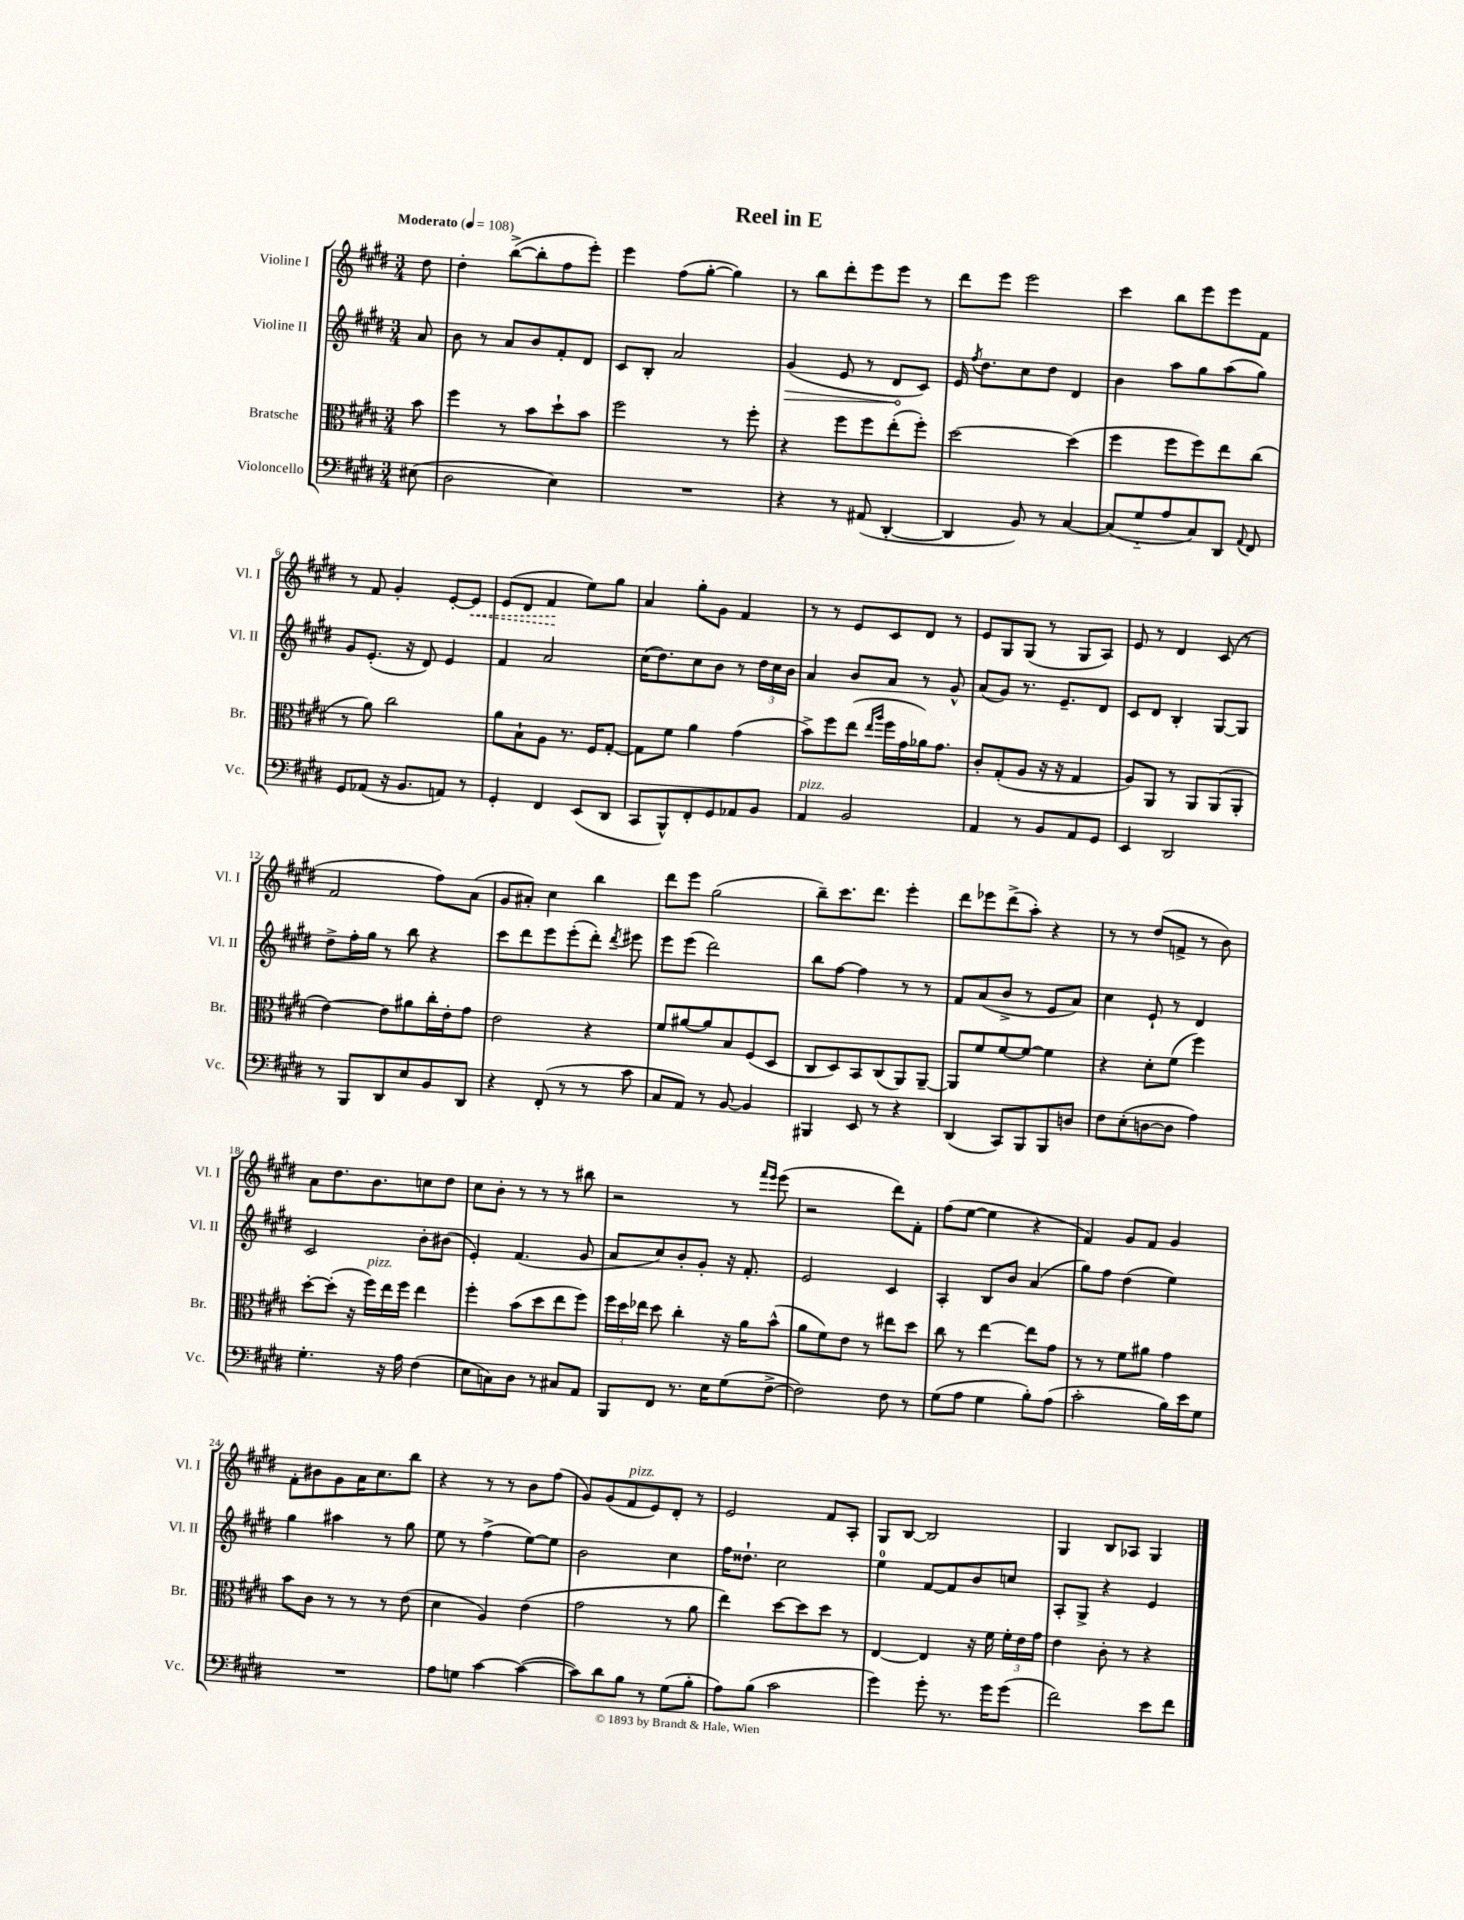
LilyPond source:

\header { title = "Reel in E" }
<<
\new StaffGroup <<
\new Staff = "s0" \with { instrumentName = "Violine I" shortInstrumentName = "Vl. I" } {
    \clef treble \key e \major \numericTimeSignature \time 3/4 \partial 8 \tempo "Moderato" 4 = 108
    \autoBeamOff dis''8 |
    dis''4-. b''8[~->( b''8-. fis''8 e'''8]-.) |
    e'''4 fis''8[( gis''8]~-. gis''4) |
    r8 b''8[ dis'''8-. e'''8 e'''8] r8 |
    dis'''8[ e'''8] e'''2 |
    cis'''4 b''8[ e'''8 e'''8 fis'8] |
    r8 fis'8 gis'4-. e'8[~-. \once \override Hairpin.style = #'dashed-line e'8]\< |
    e'8[( dis'8] fis'4\! e''8[) gis''8] |
    a'4 gis''8[-. gis'8] fis'4 |
    r8 r8 e'8[ cis'8 dis'8] r8 |
    e'8[ gis8 gis8]( r8 gis8[ a8]) |
    e'8 r8 dis'4 cis'8( r8 |
    fis'2 fis''8[) a'8]( |
    gis'8[ ais'8]-.) cis''4 b''4 |
    dis'''8[ e'''8] gis''2( |
    b''8[--) cis'''8. dis'''8.] e'''4-. |
    dis'''8[ ees'''8 dis'''8->( a''8]-.) r4 |
    r8 r8 dis''8[( f'8]-> r8 b'8) |
    a'8[ dis''8. b'8. c''8 dis''8] |
    cis''8[ b'8]-. r8 r8 r8 bis''8 |
    r2 r8 \grace { fis'''16[ e'''16] } e'''8( |
    r2 dis'''8[) fis'8]-. |
    fis''8[( e''8]~ e''4 r4 |
    fis'4) gis'8[ fis'8] gis'4 |
    fis'8[-. bis'8 gis'8 a'16 cis''8. b''8] |
    r4 r8 r8 b'8[ fis''8]( |
    gis'8[) gis'8( fis'8^\markup { \italic "pizz." } e'8) dis'8]-. r8 |
    e'2 fis'8[ a8]-. |
    gis8[ b8]~ b2 |
    gis4 b8[ aes8] gis4 \bar "|." |
}
\new Staff = "s1" \with { instrumentName = "Violine II" shortInstrumentName = "Vl. II" } {
    \clef treble \key e \major \numericTimeSignature \time 3/4 \partial 8
    \autoBeamOff a'8 |
    b'8 r8 a'8[ b'8 fis'8-. dis'8] |
    cis'8[ b8]-. a'2 |
    \once \override Hairpin.circled-tip = ##t gis'4\>( e'8 r8 dis'8[\! cis'8]) |
    e'16 \acciaccatura { fis''8 } dis''8.[ cis''8 dis''8] dis'4 |
    b'4 a''8[ gis''8 a''8( gis''8]) |
    gis'8[ e'8.]-.( r16 dis'8) e'4 |
    fis'4 a'2 |
    cis''16[( dis''8.) cis''8 b'8] r8 \tuplet 3/2 { dis''16[ cis''16 b'16] } |
    a'4 b'8[ a'8] r8 gis'8-^ |
    a'8[( gis'8]) r8. e'8.[-- dis'8] |
    cis'8[ dis'8] b4-. gis8[~ gis8] |
    dis''8[-> fis''16-. gis''16] r8 b''8 r4 |
    cis'''8[ dis'''8 e'''8 e'''8-.( dis'''8]-.) \acciaccatura { dis'''8 } eis'''8 |
    e'''8[ e'''8]( dis'''2) |
    b''8[ fis''8]~ fis''4 r8 r8 |
    fis'8[ a'8( b'8]-> r8 e'8[ a'8]) |
    cis''4 e'8-! r8 dis'4 |
    cis'2 b'8[-. bis'8]( |
    e'4-.) fis'4.( gis'8 |
    a'8[ cis''8) b'8-. gis'8]-. r16 fis'8.-. |
    e'2 cis'4 |
    a4-. b8[ b'8] a'4( |
    gis''8[) fis''8] dis''4( e''4) |
    gis''4 ais''4 r8 gis''8 |
    e''8 r8 fis''4->( e''8[~) e''8] |
    b'2 cis''4 |
    fis''16[ disis''8.]-! cis''2 |
    e''4-0 fis'8[~ fis'8 b'8 c''8] |
    a8[-. gis8]-> r4 e'4 \bar "|." |
}
\new Staff = "s2" \with { instrumentName = "Bratsche" shortInstrumentName = "Br." } {
    \clef alto \key e \major \numericTimeSignature \time 3/4 \partial 8
    \autoBeamOff b'8 |
    fis''4 r8 b'8[ dis''8-! b'8] |
    fis''2 r8 fis''8-. |
    r4 fis''8[ fis''8 e''8-.( fis''8]-.) |
    dis''2~ dis''4( |
    fis''4 fis''8[ fis''8) e''8 cis''8]( |
    r8 a'8) cis''2 |
    a'8[ b8-! a8] r8. fis16[ gis8]~-. |
    gis8[ fis'8] a'4 gis'4( |
    b'8[->) fis''8 e''8]( \grace { e''16[ a''16] } fis''16[ gis'16 aes'16) gis'8.] |
    cis'8[-. gis8-.( a8] r16 r16 gis4 |
    a8[) a,8] r8 a,8[ a,8( a,8]-. |
    e'4~) e'8[ ais'8 cis''16-. e'16-. gis'8] |
    e'2 r4 |
    fis'8[ ais'8~ ais'8 b8 fis8( dis8] |
    cis8[ dis8) b,8 cis8( a,8) a,8]~-- |
    a,8[ fis'8 fis'8~ fis'8]~ fis'4 |
    r4 dis'8[-. fis'8]( fis''4) |
    dis''8[~-. dis''8]-.( r16 fis''16[^\markup { \italic "pizz." }) e''16 fis''16] e''4 |
    fis''4-. b'8[( dis''8 e''8 fis''8]) |
    \tuplet 3/2 { fis''16[ dis''16 ees''16] } dis''8 cis''4-. r16 a'16[ b'8]-^( |
    a'8[ fis'8) e'8] r8 eis''8[ dis''8] |
    cis''8 r8 e''4~ e''8[ gis'8] |
    r8 r8 fis'8[ ais'8] gis'4 |
    b'8[ cis'8] r8 r8 r8 e'8( |
    dis'4 a4) e'4( |
    gis'2 r8 a'8 |
    e''4) dis''8[~ dis''8 dis''8] r8 |
    e4~ e4 r16 fis'16 \tuplet 3/2 { fis'16[-. e'16 gis'16] } |
    e'4 cis'8-. r8 r4 \bar "|." |
}
\new Staff = "s3" \with { instrumentName = "Violoncello" shortInstrumentName = "Vc." } {
    \clef bass \key e \major \numericTimeSignature \time 3/4 \partial 8
    \autoBeamOff eis8( |
    dis2 e4) |
    R2. |
    r4 r8 ais,8( dis,4~-. |
    dis,4 b,8) r8 cis4~ |
    cis8[( gis8-_ a8 cis8) dis,8] \appoggiatura { a,8 } fis,8 |
    gis,8[ aes,8]( r16 b,8.[ a,8]) r8 |
    gis,4-. fis,4 e,8[( dis,8] |
    cis,8[ b,,8-^) fis,8-. gis,8 aes,8 b,8] |
    a,4^\markup { \italic "pizz." } b,2 |
    a,4 r8 b,8[ a,8 gis,8] |
    e,4 dis,2 |
    r8 b,,8[ dis,8 e8 b,8 dis,8] |
    r4 fis,8-.( r8 r8 cis'8 |
    cis8[ a,8]) r8 b,8~ b,4 |
    bis,,4 e,8 r8 r4 |
    dis,4( cis,8[) b,,8 b,,8 d8] |
    fis8[ e8-.( d8~ d8] a4) |
    gis4.-. r16 a16 fis4( |
    e8[ c8) dis8] r8 cis8[ a,8] |
    b,,8[ fis,8] r8. e16[ gis8( fis8]~-> |
    fis2) fis8 r8 |
    gis8[( a8] gis4 b8[-.) a8]( |
    cis'2-. b16[) e'16 gis8] |
    R2. |
    a8[ g8] cis'4~ cis'4~( |
    cis'8[) dis'8 b8] r8 gis8[( b8]-. |
    a8[) b8]( cis'2 |
    gis'4) gis'8-. r8. gis'16[ gis'8]( |
    fis'2) e'8[ fis'8] \bar "|." |
}
>>
>>
